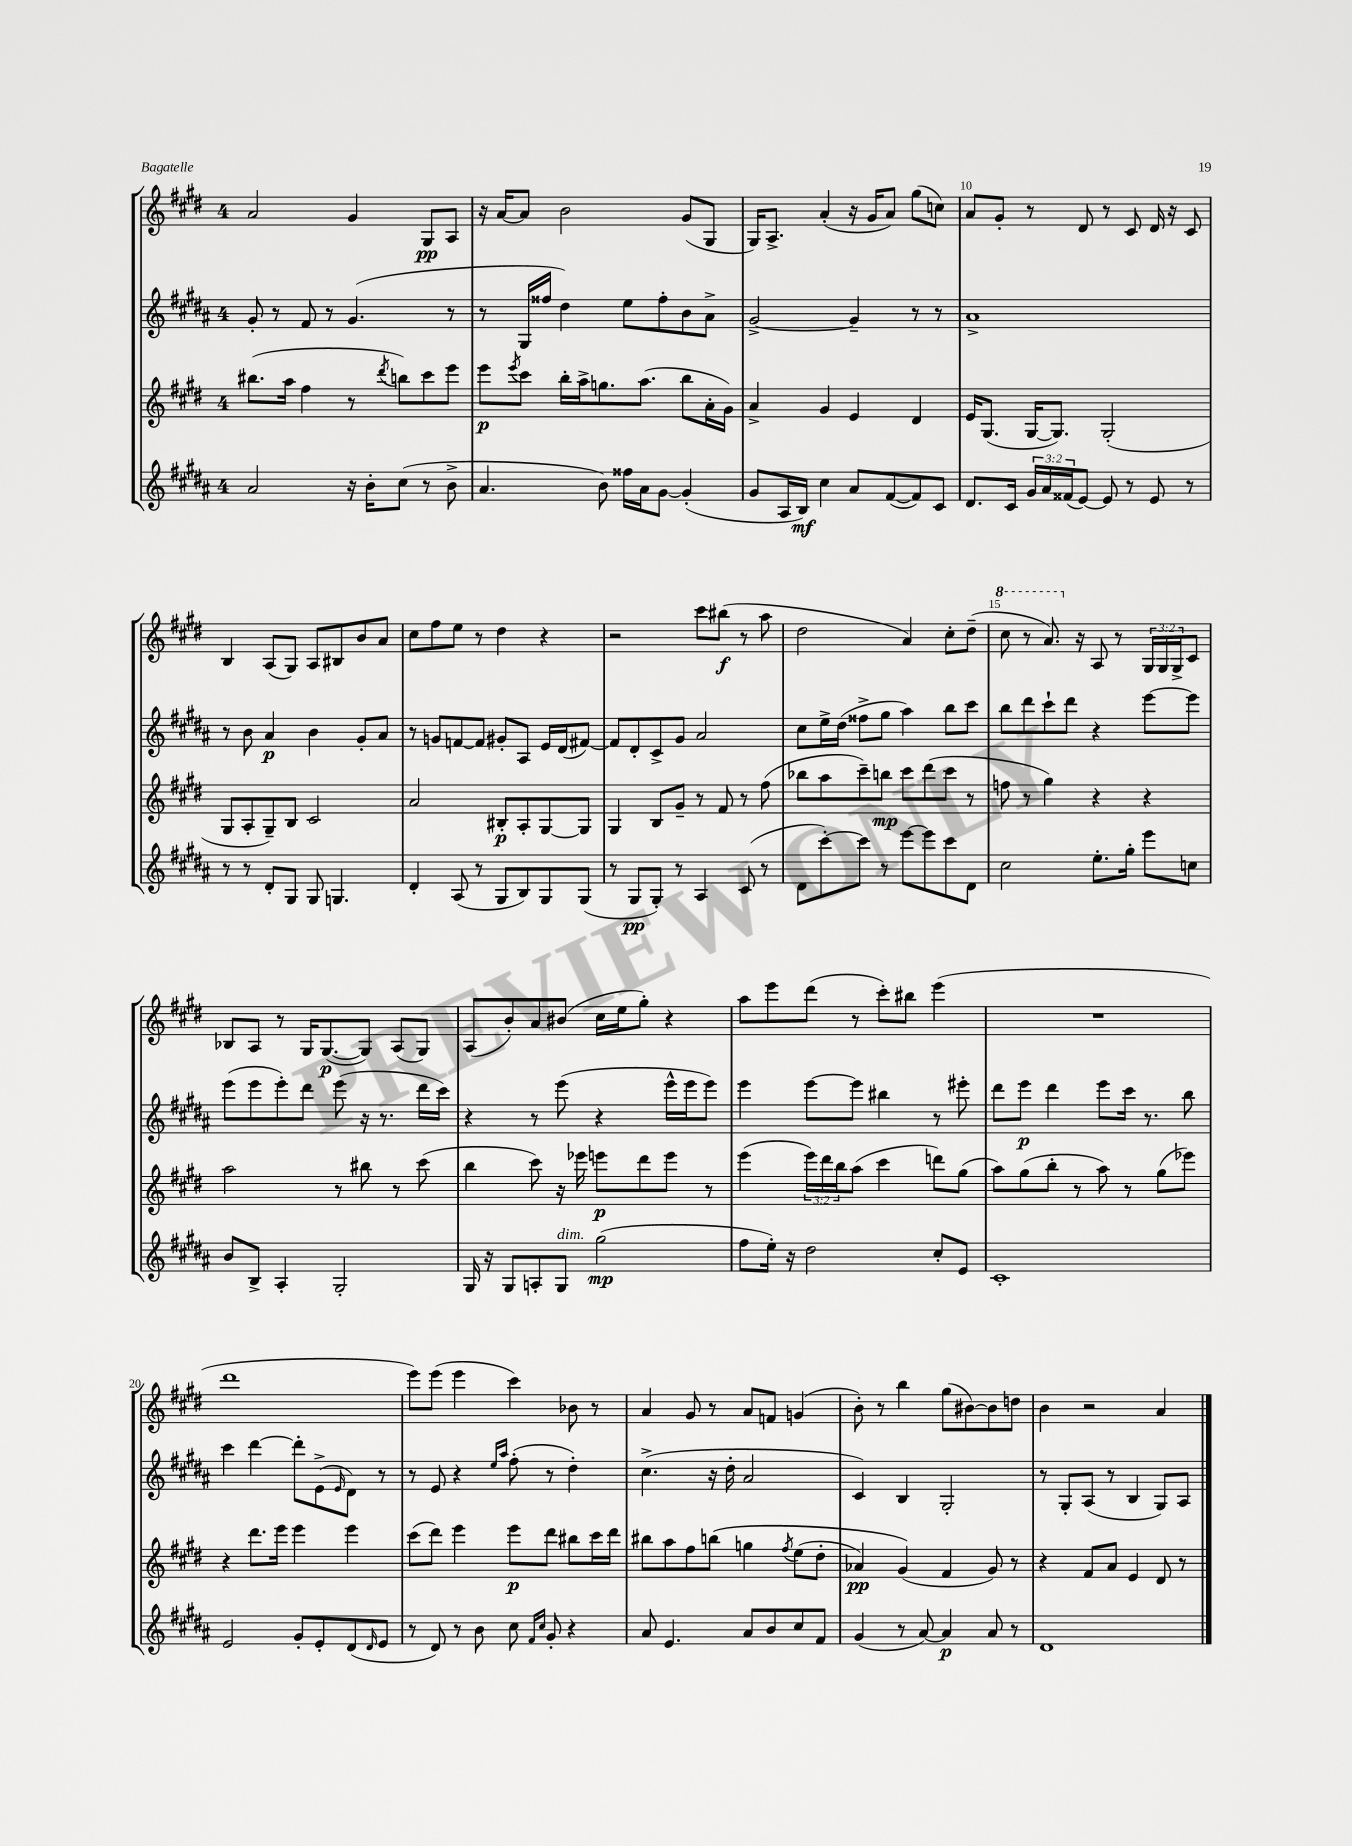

**kern	**dynam	**kern	**dynam	**kern	**dynam	**kern	**dynam
*part4	*part4	*part3	*part3	*part2	*part2	*part1	*part1
*staff4	*staff4	*staff3	*staff3	*staff2	*staff2	*staff1	*staff1
*clefG2	*	*clefG2	*	*clefG2	*	*clefG2	*
*k[f#c#g#d#a#]	*	*k[f#c#g#d#]	*	*k[f#c#g#d#a#]	*	*k[f#c#g#d#]	*
*M4/4	*	*M4/4	*	*M4/4	*	*M4/4	*
=7	=7	=7	=7	=7	=7	=7	=7
2a#/	.	(8.bb#X\L	.	8g#'/	.	2a/	.
.	.	.	.	8r	.	.	.
.	.	16aa\Jk	.	.	.	.	.
.	.	4ff#\	.	8f#/	.	.	.
.	.	.	.	8r	.	.	.
16r	.	8r	.	(4.g#/	.	4g#/	.
16b'\KL	.	.	.	.	.	.	.
.	.	8qddd#/	.	.	.	.	.
(8cc#\J	.	8bbn\L)	.	.	.	.	.
8r	.	8ccc#\	.	.	.	8G#/L	pp
8b^\	.	8eee\J	.	8r	.	8A/J	.
=8	=8	=8	=8	=8	=8	=8	=8
4.a#/	.	8eee\L	p	8r	.	16r	.
.	.	.	.	.	.	[16a/KL	.
.	.	8qeee/	.	.	.	.	.
.	.	8ccc#\J	.	16G#/LL	.	8a/J]	.
.	.	.	.	16ff##X/JJ	.	.	.
.	.	16bb'\LL	.	4dd#\)	.	2b\	.
.	.	16aa^\J	.	.	.	.	.
8b\)	.	8.ggn\	.	.	.	.	.
16ff##X\LL	.	.	.	8ee\L	.	.	.
16a#\J	.	(8.aa\J	.	.	.	.	.
[8g#\J	.	.	.	8ff##'\	.	.	.
(4g#'/]	.	8bb\L	.	8b\	.	(8g#/L	.
.	.	16a'\L	.	8a#^\J	.	8G#/J	.
.	.	16g#\JJ)	.	.	.	.	.
=9	=9	=9	=9	=9	=9	=9	=9
8g#/L	.	4a^/	.	[2g#^/	.	16G#/KL)	.
.	.	.	.	.	.	8.A^/J	.
16A#/L	.	.	.	.	.	.	.
16B/JJ)	mf	.	.	.	.	.	.
4cc#\	.	4g#/	.	.	.	(4a'/	.
8a#/L	.	4e/	.	4g#~/]	.	16r	.
.	.	.	.	.	.	16g#/KL	.
([8f#/	.	.	.	.	.	8a/J)	.
8f#/])	.	4d#/	.	8r	.	(8gg#\L	.
8c#/J	.	.	.	8r	.	8ccn\J)	.
=10	=10	=10	=10	=10	=10	=10	=10
8.d#/L	.	16e/KL	.	1a#^	.	8a/L	.
.	.	(8.G#/J	.	.	.	.	.
.	.	.	.	.	.	8g#'/J	.
16c#/Jk	.	.	.	.	.	.	.
24g#/LL	.	[16G#/KL	.	.	.	8r	.
24a#/	.	.	.	.	.	.	.
.	.	8.G#/J])	.	.	.	.	.
(24f##X/J	.	.	.	.	.	.	.
[8e/J)	.	.	.	.	.	8d#/	.
8e/]	.	(2G#'/	.	.	.	8r	.
8r	.	.	.	.	.	8c#/	.
8e/	.	.	.	.	.	16d#/	.
.	.	.	.	.	.	16r	.
8r	.	.	.	.	.	8c#/	.
!!LO:LB:g=z
=11	=11	=11	=11	=11	=11	=11	=11
8r	.	8G#/L	.	8r	.	4B/	.
8r	.	8A'/	.	8b\	.	.	.
8d#'/L	.	8G#~/)	.	4a#/	p	(8A/L	.
8G#/J	.	8B/J	.	.	.	8G#/J)	.
8G#/	.	2c#/	.	4b\	.	8A/L	.
4.Gn/	.	.	.	.	.	8B#X/	.
.	.	.	.	8g#'/L	.	8b/	.
.	.	.	.	8a#/J	.	8a/J	.
=12	=12	=12	=12	=12	=12	=12	=12
4d#'/	.	2a/	.	8r	.	8cc#\L	.
.	.	.	.	8gn/L	.	8ff#\	.
(8A#/	.	.	.	[8fn/	.	8ee\J	.
8r	.	.	.	8f/J]	.	8r	.
8G#/L	.	8B#X'/L	p	8g#X'/L	.	4dd#\	.
8B/)	.	8A'/	.	8A#/J	.	.	.
8G#/	.	[8G#/	.	16e/LL	.	4r	.
.	.	.	.	(16d#/J	.	.	.
(8G#/J	.	8G#/J]	.	[8f#X/J)	.	.	.
=13	=13	=13	=13	=13	=13	=13	=13
8r	.	4G#/	.	8f#/L]	.	2r	.
8G#/L	pp	.	.	8d#'/	.	.	.
8G#'/J)	.	8B/L	.	8c#^/	.	.	.
8r	.	8g#~/J	.	8g#/J	.	.	.
4A#/	.	8r	.	2a#/	.	8ccc#\L	.
.	.	8f#/	.	.	.	(8bb#X\J	f
(8c#/	.	8r	.	.	.	8r	.
8r	.	(8ff#\	.	.	.	8aa\	.
=14	=14	=14	=14	=14	=14	=14	=14
8d#\L	.	8bb-X\L	.	8cc#\L	.	2dd#\	.
[8ccc#'\)	.	8aa\	.	16ee^\L	.	.	.
.	.	.	.	(16dd#\JJ	.	.	.
8ccc#\J]	.	8ccc#~\)	.	8ff##X^\L	.	.	.
8r	.	8bbn\J	mp	8gg#\J	.	.	.
[8eee\L	.	8ccc#\L	.	4aa#\)	.	4a/)	.
8eee\]	.	(8ddd#\	.	.	.	.	.
8ccc#\	.	8ccc#\J	.	8bb\L	.	8cc#'\L	.
8d#\J	.	8r	.	8ccc#\J	.	(8dd#~\J	.
=15	=15	=15	=15	=15	=15	=15	=15
*	*	*	*	*	*	*8va	*
2cc#\	.	8ffn\	.	8bb\L	.	8ccc#\	.
.	.	8r	.	8ddd#\	.	8r	.
.	.	4gg#\)	.	8ccc#`\	.	8.aa/)	.
.	.	.	.	8ddd#\J	.	.	.
*	*	*	*	*	*	*X8va	*
.	.	.	.	.	.	16r	.
8.ee'\L	.	4r	.	4r	.	8A/	.
.	.	.	.	.	.	8r	.
16gg#'\Jk	.	.	.	.	.	.	.
8eee\L	.	4r	.	[8eee\L	.	24G#/LL	.
.	.	.	.	.	.	24G#/	.
.	.	.	.	.	.	24G#^/J	.
8ccn\J	.	.	.	8eee\J]	.	8c#/J	.
!!LO:LB:g=z
=16	=16	=16	=16	=16	=16	=16	=16
8b/L	.	2aa\	.	(8eee\L	.	8B-X/L	.
8B^/J	.	.	.	8eee\	.	8A/J	.
4A#'/	.	.	.	8eee'\)	.	8r	.
.	.	.	.	8ddd#\J	.	16G#/KL	.
.	.	.	.	.	.	([8.G#/	p
2G#'/	.	8r	.	(8eee\	.	.	.
.	.	8bb#X\	.	16r	.	8G#/J])	.
.	.	.	.	8.r	.	.	.
.	.	8r	.	.	.	(8A/L	.
.	.	(8ccc#\	.	16ddd#\LL	.	8G#/J)	.
.	.	.	.	16ccc#\JJ)	.	.	.
=17	=17	=17	=17	=17	=17	=17	=17
16G#/	.	4bb\	.	4r	.	(8A/L	.
16r	.	.	.	.	.	.	.
8G#/L	.	.	.	.	.	8b'/)	.
8An'/	.	8ccc#\)	.	8r	.	8a/	.
!LO:TX:a:i:t=dim.	!	!	!	!	!	!	!
8G#/J	.	16r	.	(8eee\	.	(8b#X/J	.
.	.	16eee-X\	.	.	.	.	.
(2gg#\	mp	8eeen\L	p	4r	.	16cc#\LL	.
.	.	.	.	.	.	16ee\J	.
.	.	8ddd#\	.	.	.	8gg#'\J)	.
.	.	8eee\J	.	16eee^^\LL	.	4r	.
.	.	.	.	16eee\J	.	.	.
.	.	8r	.	8eee\J)	.	.	.
=18	=18	=18	=18	=18	=18	=18	=18
8ff#\L	.	(4eee\	.	4eee\	.	8aa\L	.
16ee'\Jk)	.	.	.	.	.	8eee\	.
16r	.	.	.	.	.	.	.
2dd#\	.	24eee\LL)	.	[8eee\L	.	(8ddd#\J	.
.	.	24ddd#\	.	.	.	.	.
.	.	24bb\J	.	.	.	.	.
.	.	(8aa\J	.	8eee\J]	.	8r	.
.	.	4ccc#\	.	4bb#X\	.	8ccc#'\L)	.
.	.	.	.	.	.	8bb#X\J	.
8cc#'/L	.	8dddn\L)	.	8r	.	(4eee\	.
8e/J	.	(8gg#\J	.	8eee#X'\	.	.	.
=19	=19	=19	=19	=19	=19	=19	=19
1c#'	.	8aa\L)	.	8ddd#\L	.	1r	.
.	.	(8gg#\	.	8eee\J	p	.	.
.	.	8bb'\J	.	4ddd#\	.	.	.
.	.	8r	.	.	.	.	.
.	.	8aa\)	.	8eee\L	.	.	.
.	.	8r	.	16ccc#\Jk	.	.	.
.	.	.	.	8.r	.	.	.
.	.	(8gg#\L	.	.	.	.	.
.	.	8eee-X\J)	.	8bb\	.	.	.
!!LO:LB:g=z
=20	=20	=20	=20	=20	=20	=20	=20
2e/	.	4r	.	4ccc#\	.	1ddd#	.
.	.	8.ddd#\L	.	[4ddd#\	.	.	.
.	.	16eee\Jk	.	.	.	.	.
8g#'/L	.	4eee\	.	8ddd#'\L]	.	.	.
8e'/	.	.	.	(8e^\	.	.	.
.	.	.	.	16qqe/	.	.	.
(8d#/	.	4eee\	.	8d#\J)	.	.	.
16qqd#/	.	.	.	.	.	.	.
8e/J	.	.	.	8r	.	.	.
=21	=21	=21	=21	=21	=21	=21	=21
8r	.	(8ccc#\L	.	8r	.	8eee\L)	.
8d#/)	.	8ddd#\J)	.	8e/	.	(8eee\J	.
8r	.	4eee\	.	4r	.	4eee\	.
8b\	.	.	.	.	.	.	.
.	.	.	.	16qqee/LL	.	.	.
.	.	.	.	16qqaa#/JJ	.	.	.
8cc#\	.	8eee\L	p	(8ff#'\	.	4ccc#\)	.
16qqf#/LL	.	.	.	.	.	.	.
16qqcc#/JJ	.	.	.	.	.	.	.
8g#'/	.	8ddd#\J	.	8r	.	.	.
4r	.	8bb#X\L	.	4dd#'\)	.	8b-X\	.
.	.	16ccc#\L	.	.	.	8r	.
.	.	16ddd#\JJ	.	.	.	.	.
=22	=22	=22	=22	=22	=22	=22	=22
8a#/	.	8bb#X\L	.	(4.cc#^\	.	4a/	.
4.e/	.	8aa\	.	.	.	.	.
.	.	8ff#\	.	.	.	8g#/	.
.	.	(8bbn\J	.	16r	.	8r	.
.	.	.	.	16dd#'\	.	.	.
8a#/L	.	4ggn\	.	2a#/	.	8a/L	.
8b/	.	.	.	.	.	8fn/J	.
.	.	8qff#/	.	.	.	.	.
8cc#/	.	(8ee\L	.	.	.	(4gn/	.
8f#/J	.	8dd#'\J	.	.	.	.	.
=23	=23	=23	=23	=23	=23	=23	=23
(4g#/	.	4a-X/)	pp	4c#/)	.	8b'\)	.
.	.	.	.	.	.	8r	.
8r	.	(4g#/)	.	4B/	.	4bb\	.
[8a#/)	.	.	.	.	.	.	.
4a#/]	p	4f#/	.	2G#'/	.	(8gg#\L	.
.	.	.	.	.	.	[8b#X\)	.
8a#/	.	8g#/)	.	.	.	8b#\]	.
8r	.	8r	.	.	.	8ddn\J	.
=24	=24	=24	=24	=24	=24	=24	=24
1d#	.	4r	.	8r	.	4b\	.
.	.	.	.	8G#'/L	.	.	.
.	.	8f#/L	.	(8A#/J	.	2r	.
.	.	8a/J	.	8r	.	.	.
.	.	4e/	.	4B/	.	.	.
.	.	8d#/	.	8G#/L)	.	4a/	.
.	.	8r	.	8A#/J	.	.	.
==	==	==	==	==	==	==	==
*-	*-	*-	*-	*-	*-	*-	*-
